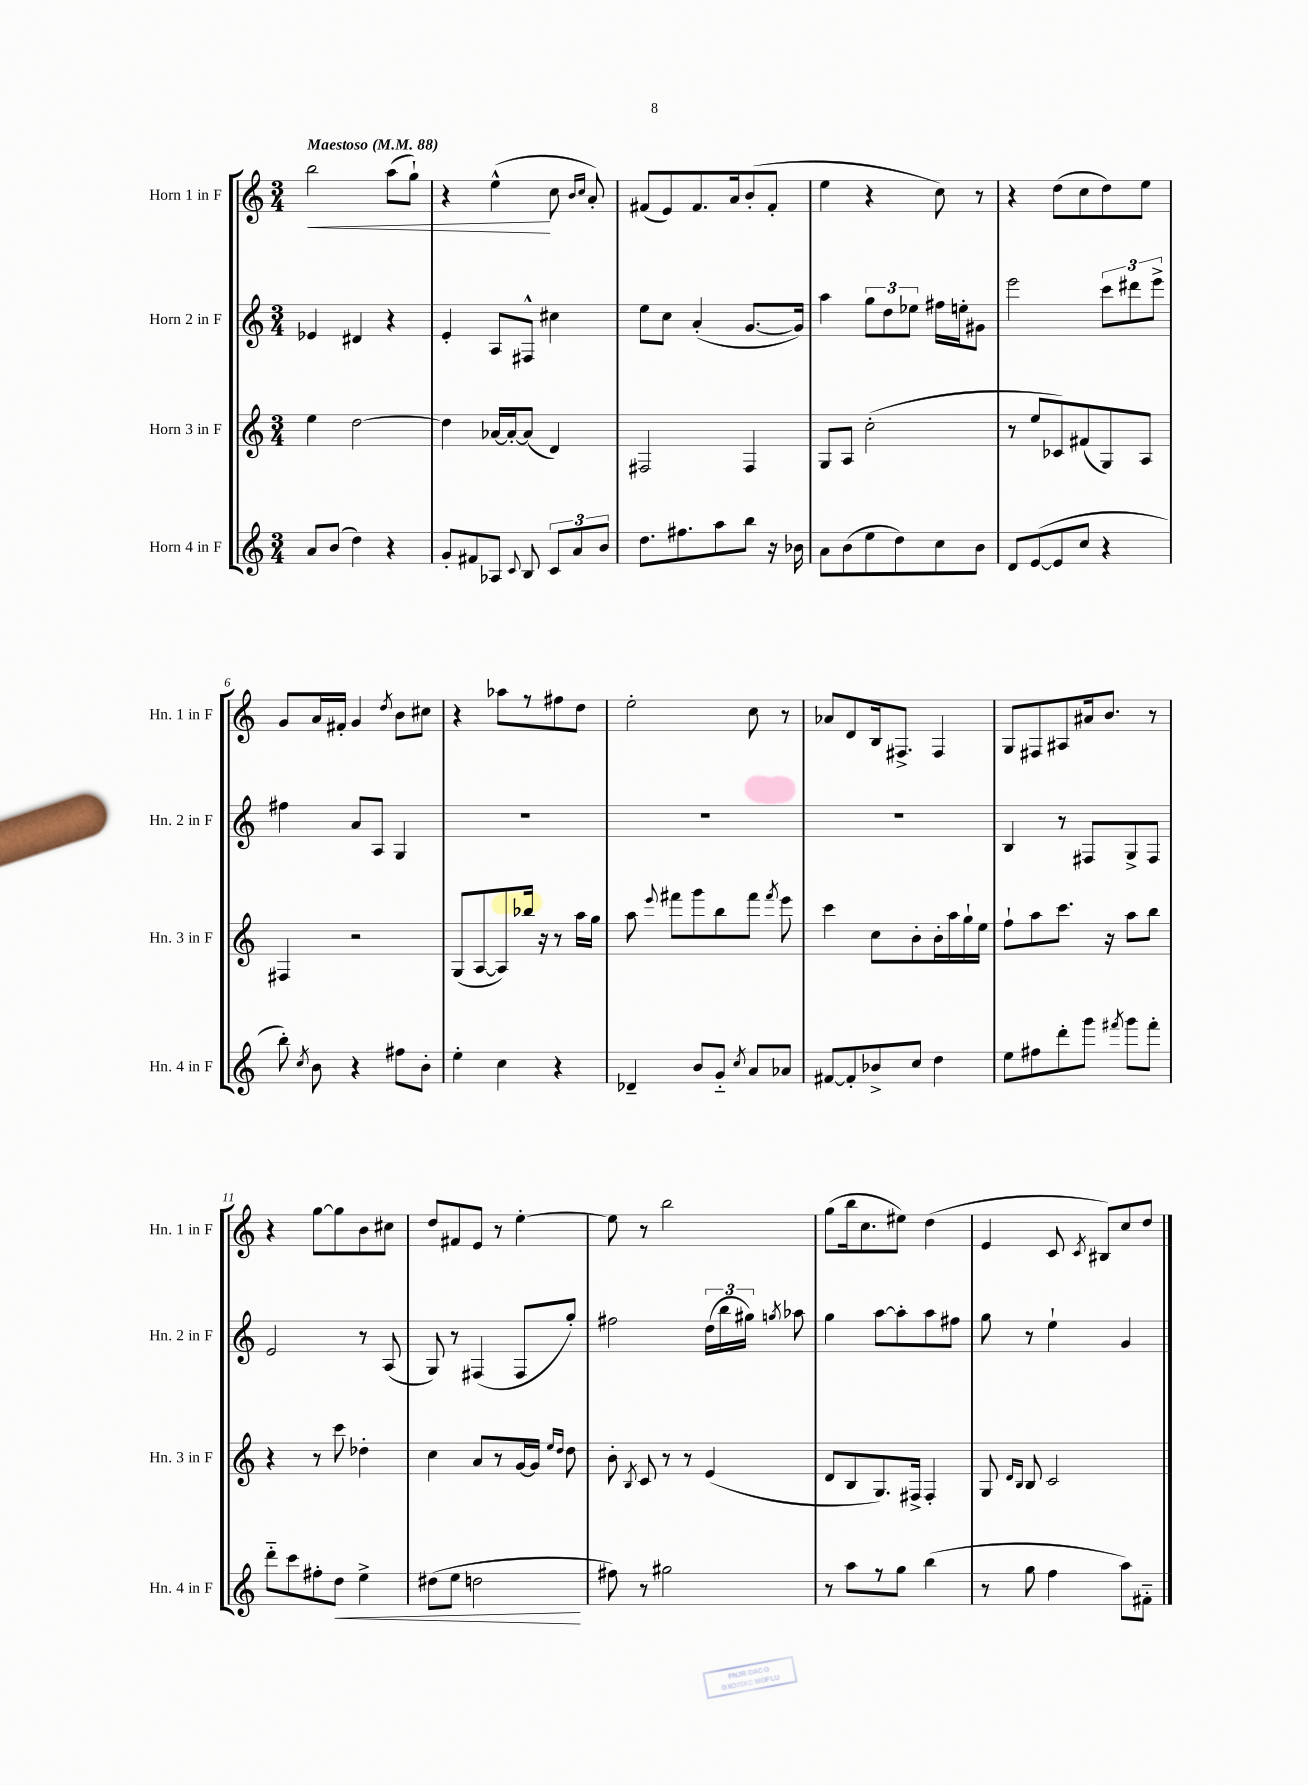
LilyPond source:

<<
\new StaffGroup <<
\new Staff = "s0" \with { instrumentName = "Horn 1 in F" shortInstrumentName = "Hn. 1 in F" } {
    \clef treble \key c \major \numericTimeSignature \time 3/4 \tempo "Maestoso" 4 = 88
    \autoBeamOff b''2\< a''8[( g''8]-!) |
    r4 e''4-^\!( c''8 \grace { b'16[ c''16] } a'8-.) |
    fis'8[( e'8) fis'8. a'16 b'8-.( fis'8]-. |
    e''4 r4 c''8) r8 |
    r4 d''8[( c''8 d''8) e''8] |
    g'8[ a'16 fis'16]-. g'4 \acciaccatura { d''8 } b'8[ cis''8] |
    r4 aes''8[ r8 fis''8 d''8] |
    e''2-. c''8 r8 |
    aes'8[ d'8 b16 fis8.]-> fis4 |
    g8[ fis8 ais8 ais'16 b'8.] r8 |
    r4 g''8[~ g''8 b'8 cis''8] |
    d''8[ fis'8 e'8] r8 e''4~-. |
    e''8 r8 b''2 |
    g''8[( b''16 c''8. eis''8]) d''4( |
    e'4 c'8 \acciaccatura { c'8 } bis8[) c''8 d''8] \bar "|." |
}
\new Staff = "s1" \with { instrumentName = "Horn 2 in F" shortInstrumentName = "Hn. 2 in F" } {
    \clef treble \key c \major \numericTimeSignature \time 3/4
    \autoBeamOff ees'4 dis'4 r4 |
    e'4-. a8[ fis8]-^ cis''4 |
    e''8[ c''8] a'4-.( g'8.[~ g'16]) |
    a''4 \tuplet 3/2 { g''8[ d''8 ees''8] } fis''16[ e''16-. gis'8] |
    e'''2 \tuplet 3/2 { c'''8[ dis'''8 e'''8]-> } |
    fis''4 a'8[ a8] g4 |
    R2. |
    R2. |
    R2. |
    b4 r8 fis8[ g8-> fis8] |
    e'2 r8 a8( |
    g8) r8 fis4( fis8[ g''8]-.) |
    fis''2 \tuplet 3/2 { d''16[( b''16 gis''16]) } \acciaccatura { g''8 } aes''8 |
    g''4 a''8[~ a''8-. a''8 fis''8] |
    g''8 r8 e''4-! g'4 \bar "|." |
}
\new Staff = "s2" \with { instrumentName = "Horn 3 in F" shortInstrumentName = "Hn. 3 in F" } {
    \clef treble \key c \major \numericTimeSignature \time 3/4
    \autoBeamOff e''4 d''2~ |
    d''4 aes'16[~ aes'16~-. aes'8]( d'4) |
    fis2 fis4 |
    g8[ a8] c''2-.( |
    r8 e''8[ ces'8) fis'8( g8) a8] |
    fis4 r2 |
    g8[( a8~ a8) bes''16] r16 r8 a''16[ g''16] |
    a''8 \appoggiatura { e'''8 } fis'''8[ g'''8 b''8 fis'''8] \acciaccatura { fis'''8 } e'''8 |
    c'''4 c''8[ b'8-. b'16-. a''16 g''16-! e''16] |
    f''8[-! a''8 c'''8.] r16 a''8[ b''8] |
    r4 r8 c'''8 des''4-. |
    c''4 a'8[ r8 g'16~ g'16] \grace { e''16[ d''16] } d''8 |
    b'8-. \acciaccatura { b8 } c'8 r8 r8 e'4( |
    d'8[ b8 g8.) fis16]-> fis4-. |
    g8 \grace { d'16[ b16] } b8 c'2 \bar "|." |
}
\new Staff = "s3" \with { instrumentName = "Horn 4 in F" shortInstrumentName = "Hn. 4 in F" } {
    \clef treble \key c \major \numericTimeSignature \time 3/4
    \autoBeamOff a'8[ b'8]( d''4) r4 |
    g'8[-. fis'8 aes8] \appoggiatura { c'8 } b8 \tuplet 3/2 { c'8[ a'8 b'8] } |
    d''8.[ fis''8. a''8 b''8] r16 bes'16 |
    a'8[ b'8( e''8 d''8) c''8 b'8] |
    d'8[ e'8~( e'8 c''8] r4 |
    b''8-.) \acciaccatura { c''8 } b'8 r4 fis''8[ b'8]-. |
    e''4-. c''4 r4 |
    des'4-- b'8[ g'8]-_ \acciaccatura { c''8 } a'8[ aes'8] |
    fis'8[~ fis'8-. bes'8-> c''8] d''4 |
    e''8[ fis''8 d'''8-. g'''8] \acciaccatura { fis'''8 } g'''8[ fis'''8]-. |
    d'''8[-_ c'''8 fis''8-. d''8]\< e''4-> |
    dis''8[( e''8] d''2\! |
    fis''8) r8 gis''2 |
    r8 a''8[ r8 g''8] b''4( |
    r8 g''8 f''4 a''8[) fis'8]-_ \bar "|." |
}
>>
>>
